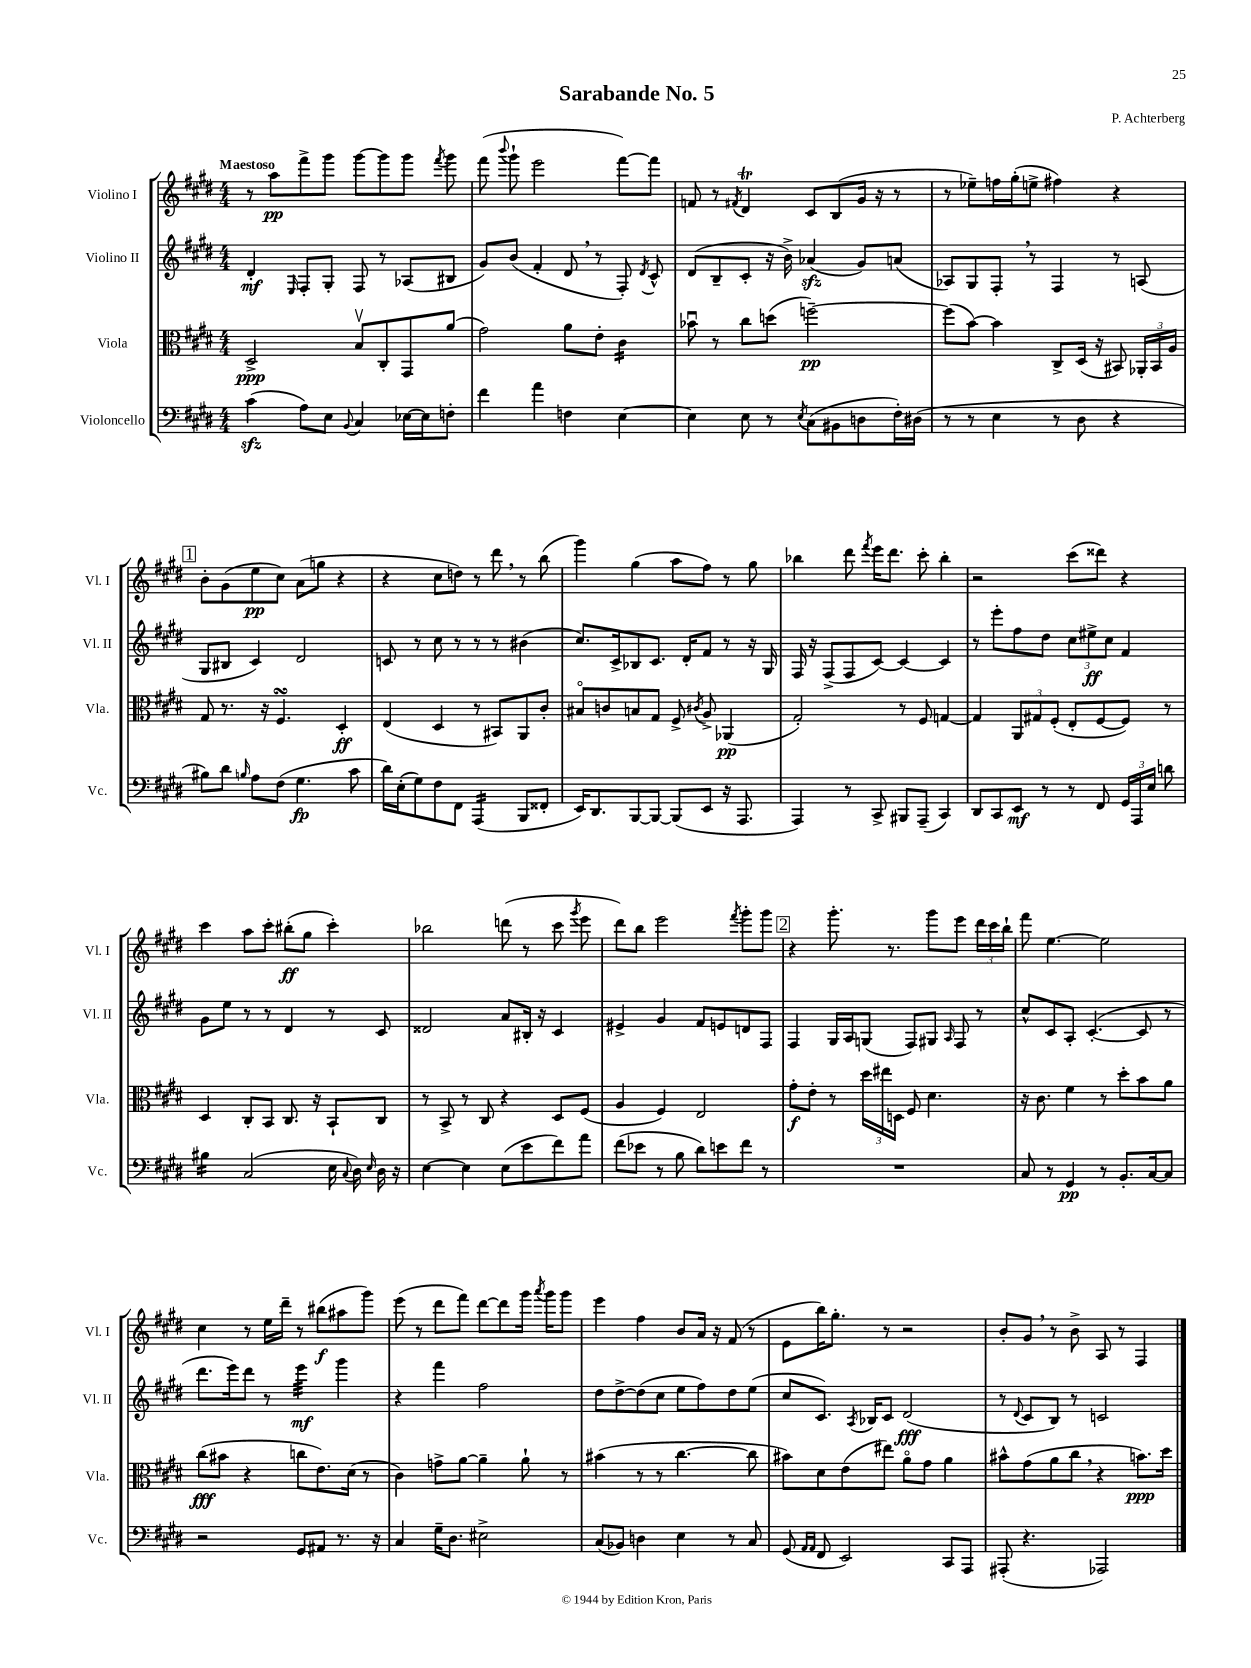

**kern	**kern	**kern	**kern
*staff4	*staff3	*staff2	*staff1
*clefF4	*clefC3	*clefG2	*clefG2
*k[f#c#g#d#]	*k[f#c#g#d#]	*k[f#c#g#d#]	*k[f#c#g#d#]
*M4/4	*M4/4	*M4/4	*M4/4
(4c#\	2D#^/	4d#'/	8r
.	.	.	8aa\L
.	.	16qqE/	.
8A\L)	.	8F#'/L	8fff#^\
8E\J	.	8G#'/J	8ggg#\J
8qqBB/	.	.	.
4C#/	8Bv/L	8F#/	[8ggg#\L
.	8C#'/	8r	8ggg#\]
[16E-\LL	8GG#/	(8A-/L	8ggg#\J
16E-\]J	.	.	.
.	.	.	8qfff#/
8F'\J	(8a/J	8B#/J	8ggg#\
=	=	=	=
4f#\	2g#\)	8g#/L)	(8fff#\
.	.	.	8qqbbb/
.	.	(8b/J	8ggg#`\
4a\	.	4f#'/	2eee\
4F\	8a\L	8d#/	.
.	8e'\J	8r	.
[4E\	4c#\	8F#'/)	[8fff#\L)
.	.	8qd#/	.
.	.	8c#^^/	8fff#\]J
=	=	=	=
4E\]	8b-u\	(8d#/L	8f/
.	8r	8B~/	8r
.	.	.	8qf#/
8E\	8cc#\L	8c#'/J	4d#/
8r	(8dd\J	16r	.
.	.	16b^\)	.
8qE/	.	.	.
(8C#\L	[2ff~\)	(4a-/	8c#/L
8BB#\	.	.	(8B/
8D\	.	8g#/L)	16g#/Jk
.	.	.	16r
16F#'\L)	.	(8a/J	8r
(16D#\JJ	.	.	.
=	=	=	=
8r	(8ff\]L	8A-/L)	8r
8r	[8b\J)	8G#/	8ee-~\L)
4E\	4b\]	8F#'/J	16ff\L
.	.	.	(16gg#'\J
.	.	8r	8ee^\J
8r	8C#^/L	4F#/	4ff#\)
8D#\	(16D#/Jk	.	.
.	16r	.	.
4r	8BB#/)	8r	4r
.	24AA-'/LL	(8A/	.
.	24BB#/	.	.
.	24A/JJ	.	.
=	=	=	=
8B#\L)	8G#/	8G#/L	8b'\L
8d#\J	8.r	8B#/J	(8g#\
16qqB/	.	.	.
8A\L	.	4c#/)	8ee\
.	16r	.	.
(8F#\J	4.F#/	.	8cc#\J)
4.G#\	.	2d#/	(8a\L
.	.	.	8gg\J
.	4D#'/	.	4r
8c#\	.	.	.
=	=	=	=
16d#\LL)	(4E/	8c/	4r
(16E'\J	.	.	.
8G#\)	.	8r	.
8F#\	4D#/	8cc#\	8cc#\L
8FF#\J	.	8r	8dd\J)
(4AAA/	8r	8r	8r
.	8BB#/L)	8r	8ddd#\
8BBB/L	8AA/	(4b#\	8r
8FF##'/J	8c#'/J	.	(8bb\
=	=	=	=
16EE/LK)	8B#o/L	8.cc#/L)	4ggg#\)
8.DD#/	.	.	.
.	8c/	.	.
.	.	16c#^/k	.
[8BBB/	8B/	8B-/	(4gg#\
8BBB/_J	8G#/J	8.c#/J	.
(8BBB/]L	8F#^/	.	8aa\L
.	.	16d#'/LK	.
.	8qc#/	.	.
8EE/J	8A^/	8f#/J	8ff#\J)
16r	(4AA-/	8r	8r
8.AAA/	.	.	.
.	.	16r	8gg#\
.	.	16G#/	.
=	=	=	=
4AAA/)	2G#'/)	16F#/	4bb-\
.	.	16r	.
.	.	(8F#^/L	.
8r	.	8F#/	8ddd#\
.	.	.	8qfff#/
8CC#^/	.	[8c#/J)	16eee\LK
.	.	.	8.ddd#\J
8BBB#/L	8r	4c#/_	.
(8AAA~/J	8F#/	.	8ccc#'\
4CC#/)	[4G/	4c#/]	4bb-'\
=	=	=	=
8DD#/L	4G/]	8r	2r
8CC#/	.	8eee'\L	.
8EE/J	12AA/L	8ff#\	.
.	12G#/	.	.
8r	.	8dd#\J	.
.	(12F#'/J	.	.
8r	8E'/L	12cc#\L	(8ccc#\L
.	.	12ee#^\	.
8FF#/	[8F#/	.	8ddd##\J)
.	.	12cc#\J	.
24GG#/LL	8F#/]J)	4f#/	4r
24AAA/	.	.	.
24E/JJ	.	.	.
8d\	8r	.	.
=	=	=	=
4B#\	4D#/	8g#\L	4ccc#\
.	.	8ee\J	.
(2C#/	8C#'/L	8r	8aa\L
.	8BB/J	8r	8ccc#'\J
.	8.C#/	4d#/	(8bb#'\L
.	.	.	8gg#\J
.	16r	.	.
16E\	8BB`/L	8r	4ccc#'\)
8qqC#/	.	.	.
16D#\)	.	.	.
16qqE/	.	.	.
16D#\	8C#/J	8c#/	.
16r	.	.	.
=	=	=	=
[4E\	8r	2d##/	2bb-\
.	8BB^/	.	.
4E\]	8r	.	.
.	8C#/	.	.
(8E\L	4r	8a/L	(8ddd\
8e\	.	16B#'/Jk	8r
.	.	16r	.
8f#\)	8D#/L	4c#/	8ccc#\
.	.	.	8qggg#/
8a\J	(8F#/J	.	8eee\
=	=	=	=
(8f#\L	4A/	4e#^/	8ddd#\L)
8e-\J	.	.	8bb\J
8r	4F#/)	4g#/	2eee\
8B\	.	.	.
8d#\L)	2E/	8f#/L	.
8e\	.	8e/	.
.	.	.	8qfff#/
8f#\J	.	8d/	8ggg#'\L
8r	.	8F#/J	8ggg#\J
=	=	=	=
1r	8g#'\L	4F#/	4r
.	8e'\J	.	.
.	8r	16G#/LL	8.ggg#'\
.	.	16A/J	.
.	24dd#\LL	(8G/J	.
.	24ee#\	.	.
.	.	.	8.r
.	24D\JJ	.	.
.	8F#/	8F#/L)	.
.	4.d#\	8G#/J	8ggg#\L
.	.	16qqA/	.
.	.	8F#/	8eee\J
.	.	8r	24ddd#\LL
.	.	.	24ccc#\
.	.	.	24bb`\JJ
=	=	=	=
8C#/	16r	8cc#^^/L	8fff#\
.	8.c#\	.	.
8r	.	8c#/	[4.ee\
4GG#/	4f#\	8A'/J	.
.	.	([4.c#'/	.
8r	8r	.	2ee\]
8.BB'/L	8dd#'\L	.	.
.	8b\	8c#/]	.
[16C#/k	.	.	.
8C#/]J	8a\J	8r	.
=	=	=	=
2r	(8cc#\L	8.ddd#\L	4cc#\
.	8b#\J	.	.
.	.	16eee\k)	.
.	4r	8ddd#\J	8r
.	.	8r	16ee\LL
.	.	.	16ddd#~\JJ
8GG#/L	8cc\L	4eee\	8r
8AA#/J	8.e\)	.	(8bb#\L
8.r	.	4ggg#\	8aa#\
.	(16d#\Jk	.	.
.	8r	.	8ggg#\J)
16r	.	.	.
=	=	=	=
4C#/	4c#\)	4r	(8eee\
.	.	.	8r
16G#~\LK	8g^\L	4fff#\	8ddd#\L
8.D#\J	.	.	.
.	[8a\J	.	8fff#\J)
2E#^\	4a~\]	2ff#\	[8ddd#\L
.	.	.	8ddd#\]
.	8a`\	.	16ggg#\Jk
.	.	.	8qaaa/
.	.	.	16ggg#\LK
.	8r	.	8ggg#\J
=	=	=	=
(8C#/L	(4b#\	8dd#\L	4eee\
8BB-/J)	.	[8dd#^\	.
4D\	8r	(8dd#\]	4ff#\
.	8r	8cc#\J	.
4E\	[4.cc#\	8ee\L	8b/L
.	.	8ff#\)	16a/Jk
.	.	.	16r
8r	.	8dd#\	(8f#/
8C#/	8cc#\]	(8ee\J	8r
=	=	=	=
(8GG#/	8b#\L)	8cc#/L	8e\L
16qqAA/LL	.	.	.
16qqAA/JJ	.	.	.
8FF#/	8d#\	8.c#/J)	16bb\K)
.	.	.	8.gg#'\J
2EE/)	(8e\	.	.
.	.	8qA/	.
.	.	16B-/LK	.
.	8ee#\J)	8c#/J	8r
.	8ao\L	(2d#/	2r
.	8g#\J	.	.
8CC#/L	4a\	.	.
8AAA/J	.	.	.
=	=	=	=
(8AAA#'/	8b#^^\L	8r	8b'/L
.	.	8qqd#/	.
4.r	(8g#\	8c#/L	8g#/J
.	8a\	8B/J)	8r
.	8cc#\J	8r	8b^\
2AAA-/)	4r	2c/	8A/
.	.	.	8r
.	8.b\L)	.	4F#/
.	16dd#\Jk	.	.
==	==	==	==
*-	*-	*-	*-
